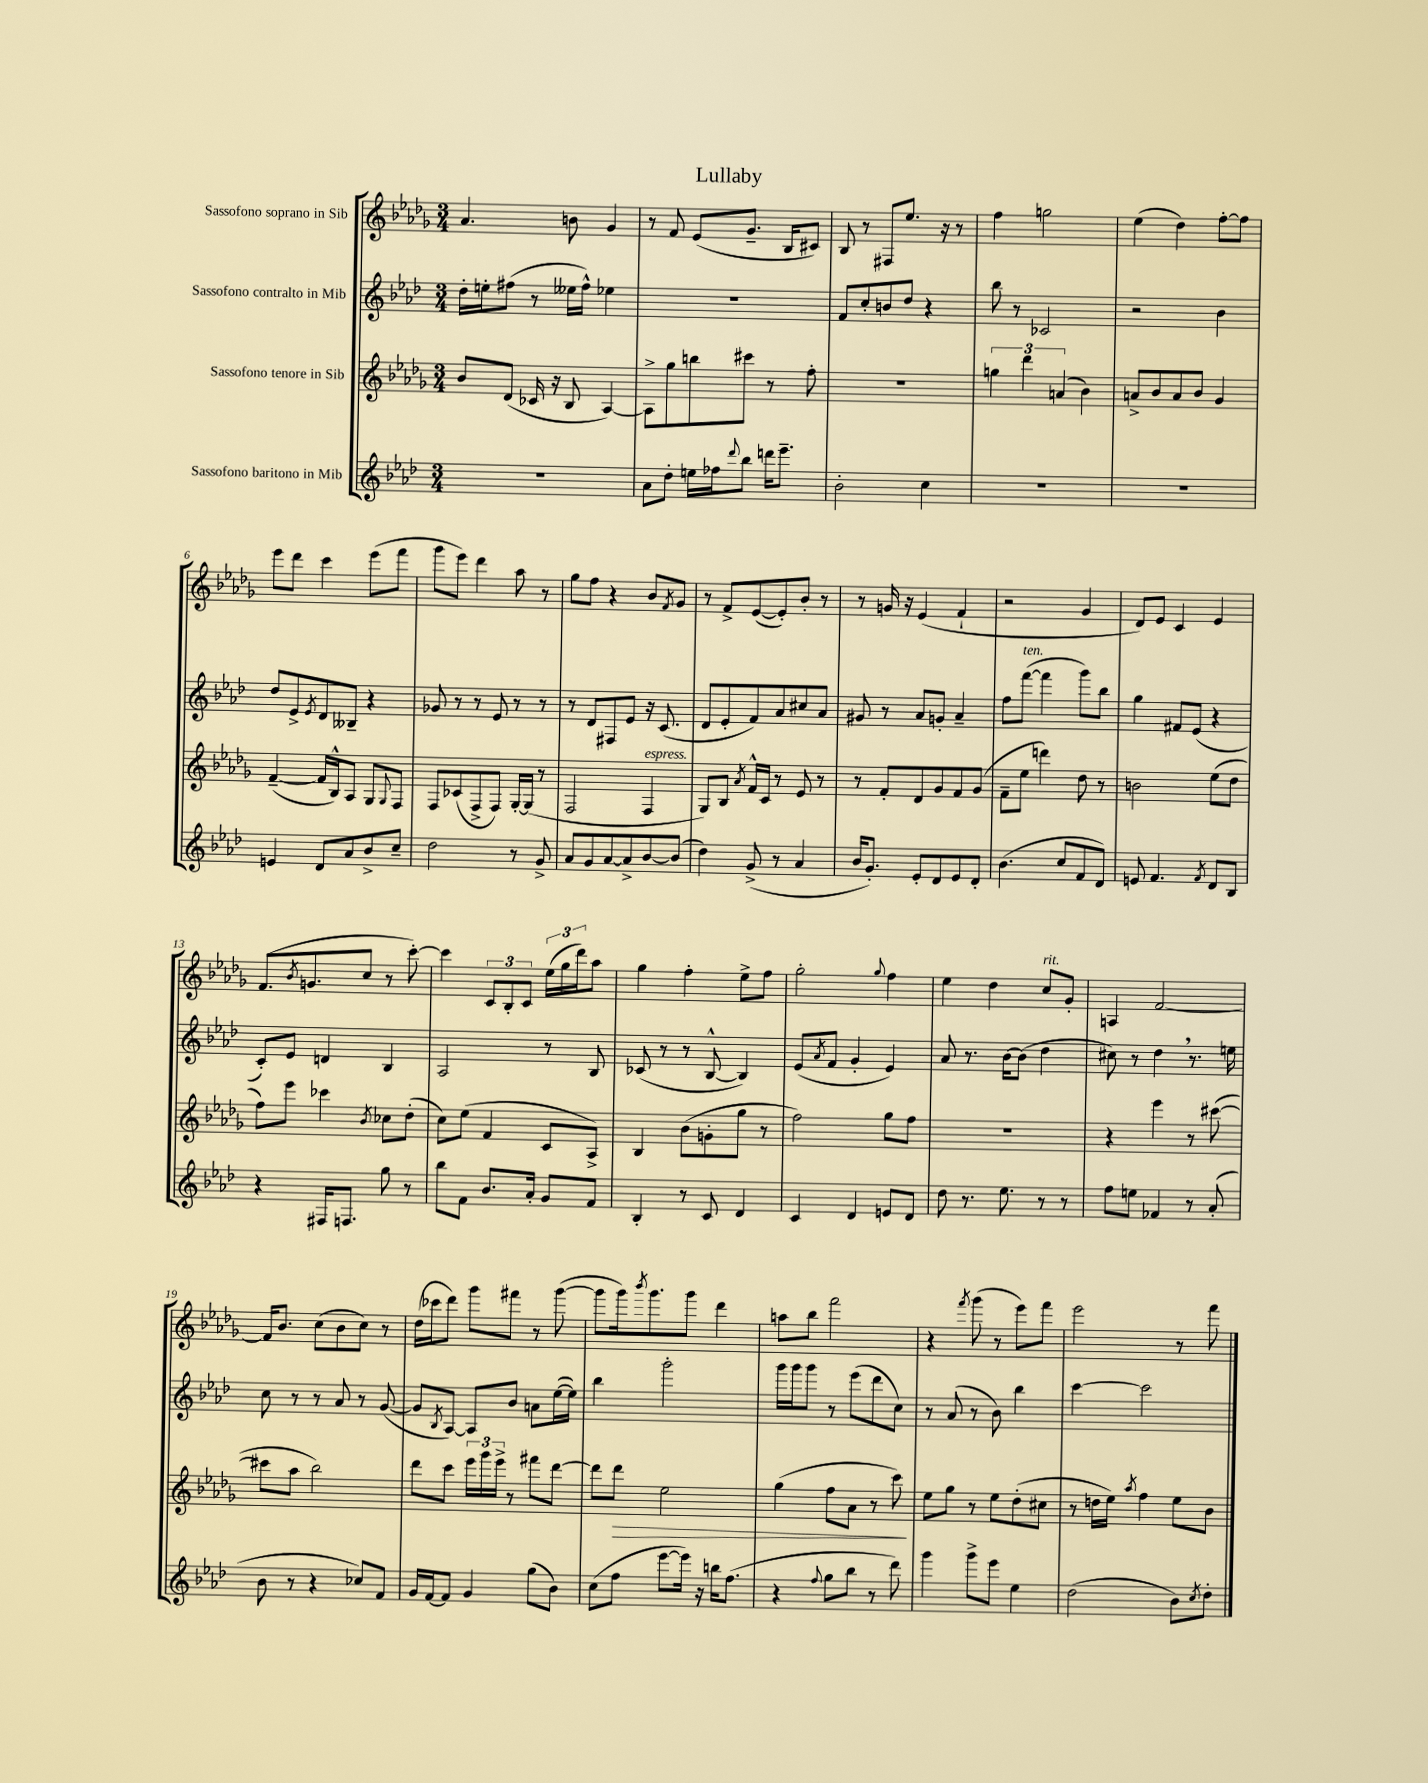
\header { title = "Lullaby" }
<<
\new StaffGroup <<
\new Staff = "s0" \with { instrumentName = "Sassofono soprano in Sib" } {
    \clef treble \key des \major \numericTimeSignature \time 3/4
    aes'4. b'8 ges'4 |
    r8 f'8 ees'8( ges'8.-- bes16 cis'8) |
    bes8 r8 fis8 ees''8. r16 r8 |
    f''4 g''2 |
    ees''4( des''4) f''8~-. f''8 |
    ees'''8 des'''8 c'''4 ees'''8( f'''8 |
    ges'''8 ees'''8) des'''4 aes''8 r8 |
    ges''8 f''8 r4 bes'8 \acciaccatura { f'8 } ges'8 |
    r8 f'8-> ees'8~( ees'8-.) bes'8-. r8 |
    r8 g'16 r16 ees'4( f'4-! |
    r2 ges'4 |
    des'8) ees'8 c'4 ees'4 |
    f'8.( \acciaccatura { bes'8 } g'8. c''8 r8 c'''8~-.) |
    c'''4 \tuplet 3/2 { c'8 bes8-. c'8 } \tuplet 3/2 { ees''16( ges''16 des'''16) } aes''8 |
    ges''4 f''4-. ees''8-> f''8 |
    ges''2-. \appoggiatura { ges''8 } f''4 |
    ees''4 des''4 c''8^\markup { \italic "rit." } ges'8-. |
    a4 f'2~ |
    f'16 bes'8. c''8( bes'8 c''8) r8 |
    des''16( ces'''16 des'''8) ges'''8 fis'''8 r8 ges'''8~( |
    ges'''8 ges'''16) \acciaccatura { bes'''8 } ges'''8. ges'''8 des'''4 |
    a''8 bes''8 f'''2 |
    r4 \acciaccatura { f'''8 } ges'''8( r8 ees'''8) f'''8 |
    ees'''2 r8 f'''8 \bar "|." |
}
\new Staff = "s1" \with { instrumentName = "Sassofono contralto in Mib" } {
    \clef treble \key aes \major \numericTimeSignature \time 3/4
    des''16-. e''16-. fis''8( r8 eeses''16 fis''16-^) ees''4 |
    R2. |
    f'8 c''8-. b'8 des''8 r4 |
    bes''8 r8 ces'2 |
    r2 bes'4 |
    des''8 ees'8-> \acciaccatura { ees'8 } des'8 beses8-- r4 |
    ges'8 r8 r8 ees'8 r8 r8 |
    r8 des'8 fis8 ees'8 r16 c'8.( |
    des'8 ees'8-. f'8) aes'8 cis''8 aes'8 |
    gis'8 r8 aes'8 g'8-. aes'4-- |
    f''8 f'''8~^\markup { \italic "ten." }( f'''4 g'''8) bes''8 |
    g''4 fis'8 ees'8( r4 |
    c'8-.) ees'8 d'4 bes4 |
    aes2 r8 bes8 |
    ces'8( r8 r8 bes8~-^ bes4) |
    ees'8( \acciaccatura { aes'8 } f'8 g'4-. ees'4) |
    aes'8 r8. bes'16~ bes'8( des''4 |
    cis''8) r8 des''4 \breathe r8. e''16 |
    c''8 r8 r8 aes'8 r8 g'8~( |
    g'8 \acciaccatura { bes8 } aes8~) aes8 bes'8 a'8 ees''16~( ees''16) |
    bes''4 g'''2-. |
    g'''16 g'''16 g'''8 r8 ees'''8( des'''8 c''8) |
    r8 aes'8( r8 bes'8) bes''4 |
    c'''4~ c'''2 \bar "|." |
}
\new Staff = "s2" \with { instrumentName = "Sassofono tenore in Sib" } {
    \clef treble \key des \major \numericTimeSignature \time 3/4
    bes'8 des'8( ces'16 r16 bes8 aes4~) |
    aes8-> ges''8 b''8 cis'''8 r8 f''8-. |
    R2. |
    \tuplet 3/2 { g''4 des'''4 a'4( } bes'4) |
    a'8-> bes'8 a'8 bes'8 ges'4 |
    f'4~--( f'16 bes16-^) aes8 ges8 \appoggiatura { ges8 } f8 |
    f8 ces'8( f8-> f8) ges16~-. ges16( r8 |
    f2 f4^\markup { \italic "espress." } |
    ges8) bes8 \acciaccatura { aes'8 } f'16-^ c'16 r8 ees'8 r8 |
    r8 f'8-. des'8 ges'8 f'8 ges'8( |
    f'8-- ees''8 d'''4) des''8 r8 |
    b'2 ees''8( des''8 |
    f''8) ees'''8 ces'''4 \acciaccatura { bes'8 } ces''8 des''8-.( |
    c''8) ees''8( f'4 c'8 aes8->) |
    bes4 bes'8( g'8-. ges''8 r8 |
    f''2) ges''8 f''8 |
    R2. |
    r4 ees'''4 r8 cis'''8~( |
    cis'''8 aes''8 bes''2) |
    des'''8 c'''8 \tuplet 3/2 { ees'''16 ges'''16 ees'''16-> } r8 fis'''8 des'''8~ |
    des'''8 des'''8\> ees''2 |
    ges''4( f''8 aes'8 r8 c'''8\!) |
    ees''8 ges''8 r8 ees''8 des''8-.( cis''8 |
    r8 d''16 ees''16) \acciaccatura { aes''8 } f''4 ees''8 bes'8 \bar "|." |
}
\new Staff = "s3" \with { instrumentName = "Sassofono baritono in Mib" } {
    \clef treble \key aes \major \numericTimeSignature \time 3/4
    R2. |
    aes'8 des''8-. e''16 fes''16 \appoggiatura { des'''8 } bes''8 d'''16 ees'''8.-- |
    bes'2-. c''4 |
    R2. |
    R2. |
    e'4 des'8 aes'8 bes'8-> c''8-- |
    des''2 r8 g'8-> |
    aes'8 g'8 aes'8~ aes'8-> bes'8~ bes'8( |
    des''4) g'8->( r8 aes'4 |
    bes'16 g'8.-.) ees'8-. des'8 ees'8 des'8-. |
    bes'4.( c''8 f'8 des'8) |
    e'8 f'4. \acciaccatura { f'8 } des'8 bes8 |
    r4 fis16 f8. g''8 r8 |
    bes''8 f'8 bes'8. aes'16-. g'8 f'8 |
    bes4-. r8 c'8 des'4 |
    c'4 des'4 e'8 des'8 |
    des''8 r8. ees''8. r8 r8 |
    f''8 e''8 fes'4 r8 aes'8-.( |
    bes'8 r8 r4 ces''8) f'8 |
    g'16 f'16~ f'8 g'4 g''8( bes'8) |
    c''8( f''8 ees'''8~ ees'''16) r16 b''16 f''8.( |
    r4 \appoggiatura { f''8 } g''8 bes''8 r8 des'''8) |
    g'''4 g'''8-> ees'''8 ees''4 |
    des''2( bes'8) \acciaccatura { c''8 } des''8-. \bar "|." |
}
>>
>>
